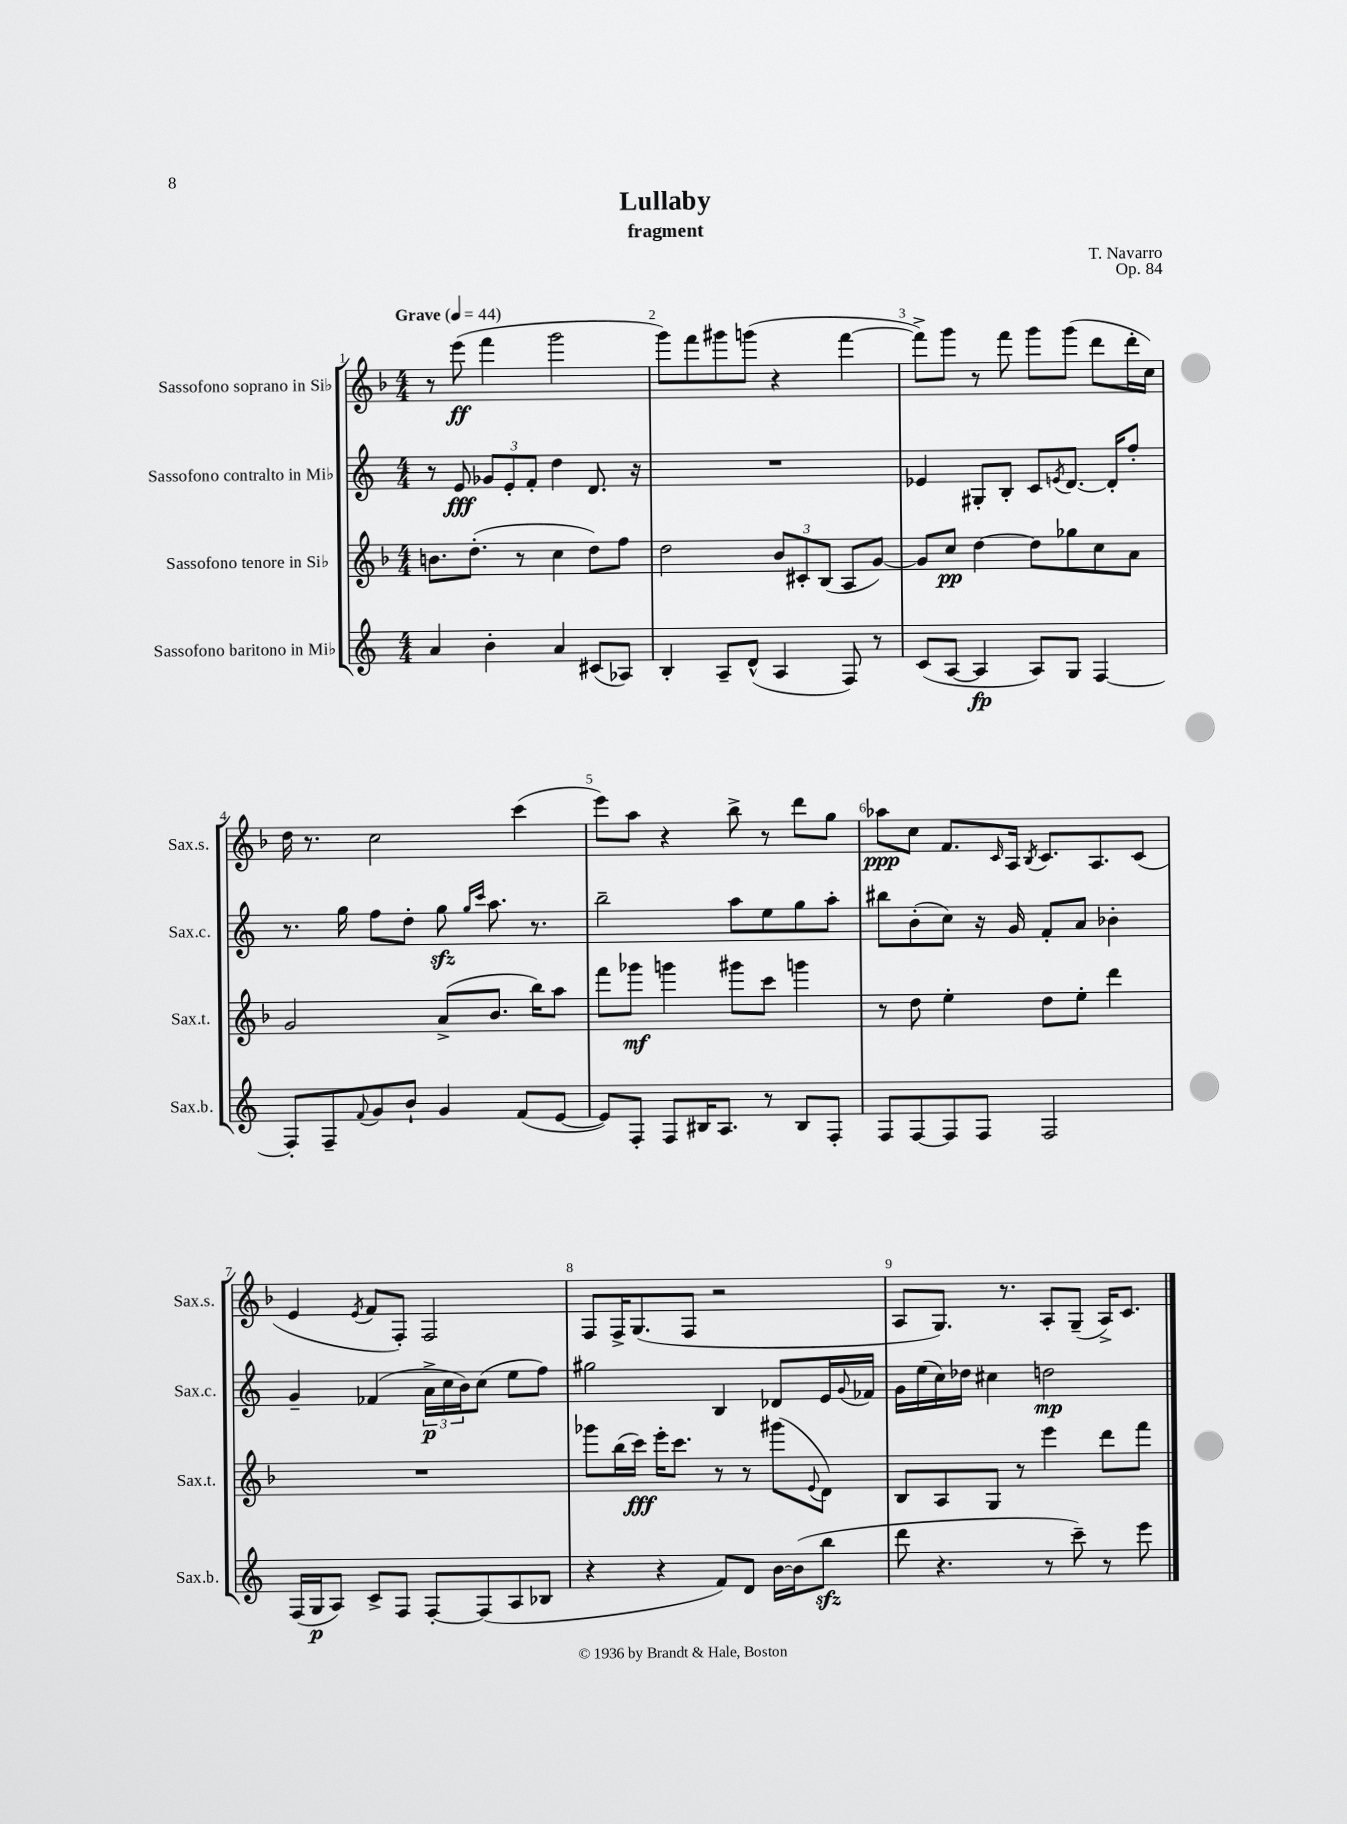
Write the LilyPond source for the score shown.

\header { title = "Lullaby" composer = "T. Navarro" subtitle = "fragment" opus = "Op. 84" }
<<
\new StaffGroup <<
\new Staff = "s0" \with { instrumentName = "Sassofono soprano in Sib" shortInstrumentName = "Sax.s." } {
    \clef treble \key f \major \numericTimeSignature \time 4/4 \tempo "Grave" 4 = 44
    r8 e'''8\ff( f'''4 g'''2 |
    g'''8) f'''8 gis'''8 g'''8( r4 f'''4~ |
    f'''8->) g'''8 r8 f'''8 g'''8 g'''8( d'''8 d'''16-. c''16) |
    d''16 r8. c''2 c'''4( |
    e'''8) a''8 r4 bes''8-> r8 d'''8 g''8 |
    aes''8\ppp c''8 f'8. \grace { c'16 } a16 \acciaccatura { bes8 } c'8. a8. c'8( |
    e'4 \acciaccatura { e'8 } f'8 f8-.) f2 |
    f8 f16-> g8.( f8 r2 |
    a8 g8.) r8. a8-. g8--( a16->) c'8. \bar "|." |
}
\new Staff = "s1" \with { instrumentName = "Sassofono contralto in Mib" shortInstrumentName = "Sax.c." } {
    \clef treble \key c \major \numericTimeSignature \time 4/4
    r8 e'8\fff \tuplet 3/2 { ges'8 e'8-. f'8-. } d''4 d'8. r16 |
    R1 |
    ees'4 gis8-. b8-. c'8 \acciaccatura { e'8 } d'8.~ d'16-. f''8-. |
    r8. g''16 f''8 d''8-. g''8\sfz \grace { g''16 c'''16 } a''8. r8. |
    b''2-- a''8 e''8 g''8 a''8-. |
    bis''8 b'8-.( c''8) r16 g'16 f'8-. a'8 bes'4-. |
    g'4-- fes'4( \tuplet 3/2 { a'16->\p c''16 b'16) } c''8( e''8 f''8) |
    gis''2 b4 des'8 e'16 \appoggiatura { g'8 } fes'16 |
    g'16 e''16( c''16) des''16 cis''4 d''2\mp \bar "|." |
}
\new Staff = "s2" \with { instrumentName = "Sassofono tenore in Sib" shortInstrumentName = "Sax.t." } {
    \clef treble \key f \major \numericTimeSignature \time 4/4
    b'8. d''8.-.( r8 c''4 d''8) f''8 |
    d''2 \tuplet 3/2 { bes'8 cis'8-. bes8( } a8 g'8~) |
    g'8 c''8\pp d''4~ d''8 ges''8 c''8 a'8 |
    g'2 a'8->( bes'8. bes''16) a''8 |
    f'''8 ges'''8\mf g'''4 gis'''8 c'''8 g'''4 |
    r8 d''8 e''4-. d''8 e''8-. d'''4 |
    R1 |
    ges'''8 bes''16( c'''16\fff) e'''16-. c'''8. r8 r8 gis'''8( \appoggiatura { e'8 } d'8) |
    bes8 a8 g8 r8 e'''4 d'''8 f'''8 \bar "|." |
}
\new Staff = "s3" \with { instrumentName = "Sassofono baritono in Mib" shortInstrumentName = "Sax.b." } {
    \clef treble \key c \major \numericTimeSignature \time 4/4
    a'4 b'4-. a'4 cis'8( aes8) |
    b4-. a8-- d'8-^( a4 f8) r8 |
    c'8( a8~ a4\fp a8) g8 f4~ |
    f8-. f8-- \appoggiatura { f'8 } g'8 b'8-! g'4 f'8( e'8~ |
    e'8) f8-. f8 bis16 a8. r8 bis8 f8-. |
    f8 f8~ f8 f8 f2 |
    f16( g16\p a8) c'8-> f8 f8~-. f8( a8 bes8 |
    r4 r4 f'8) d'8 b'16~ b'16( b''8\sfz |
    d'''8 r4. r8 c'''8--) r8 e'''8 \bar "|." |
}
>>
>>
\layout { \context { \Score \override BarNumber.break-visibility = ##(#f #t #t) barNumberVisibility = #all-bar-numbers-visible } }
